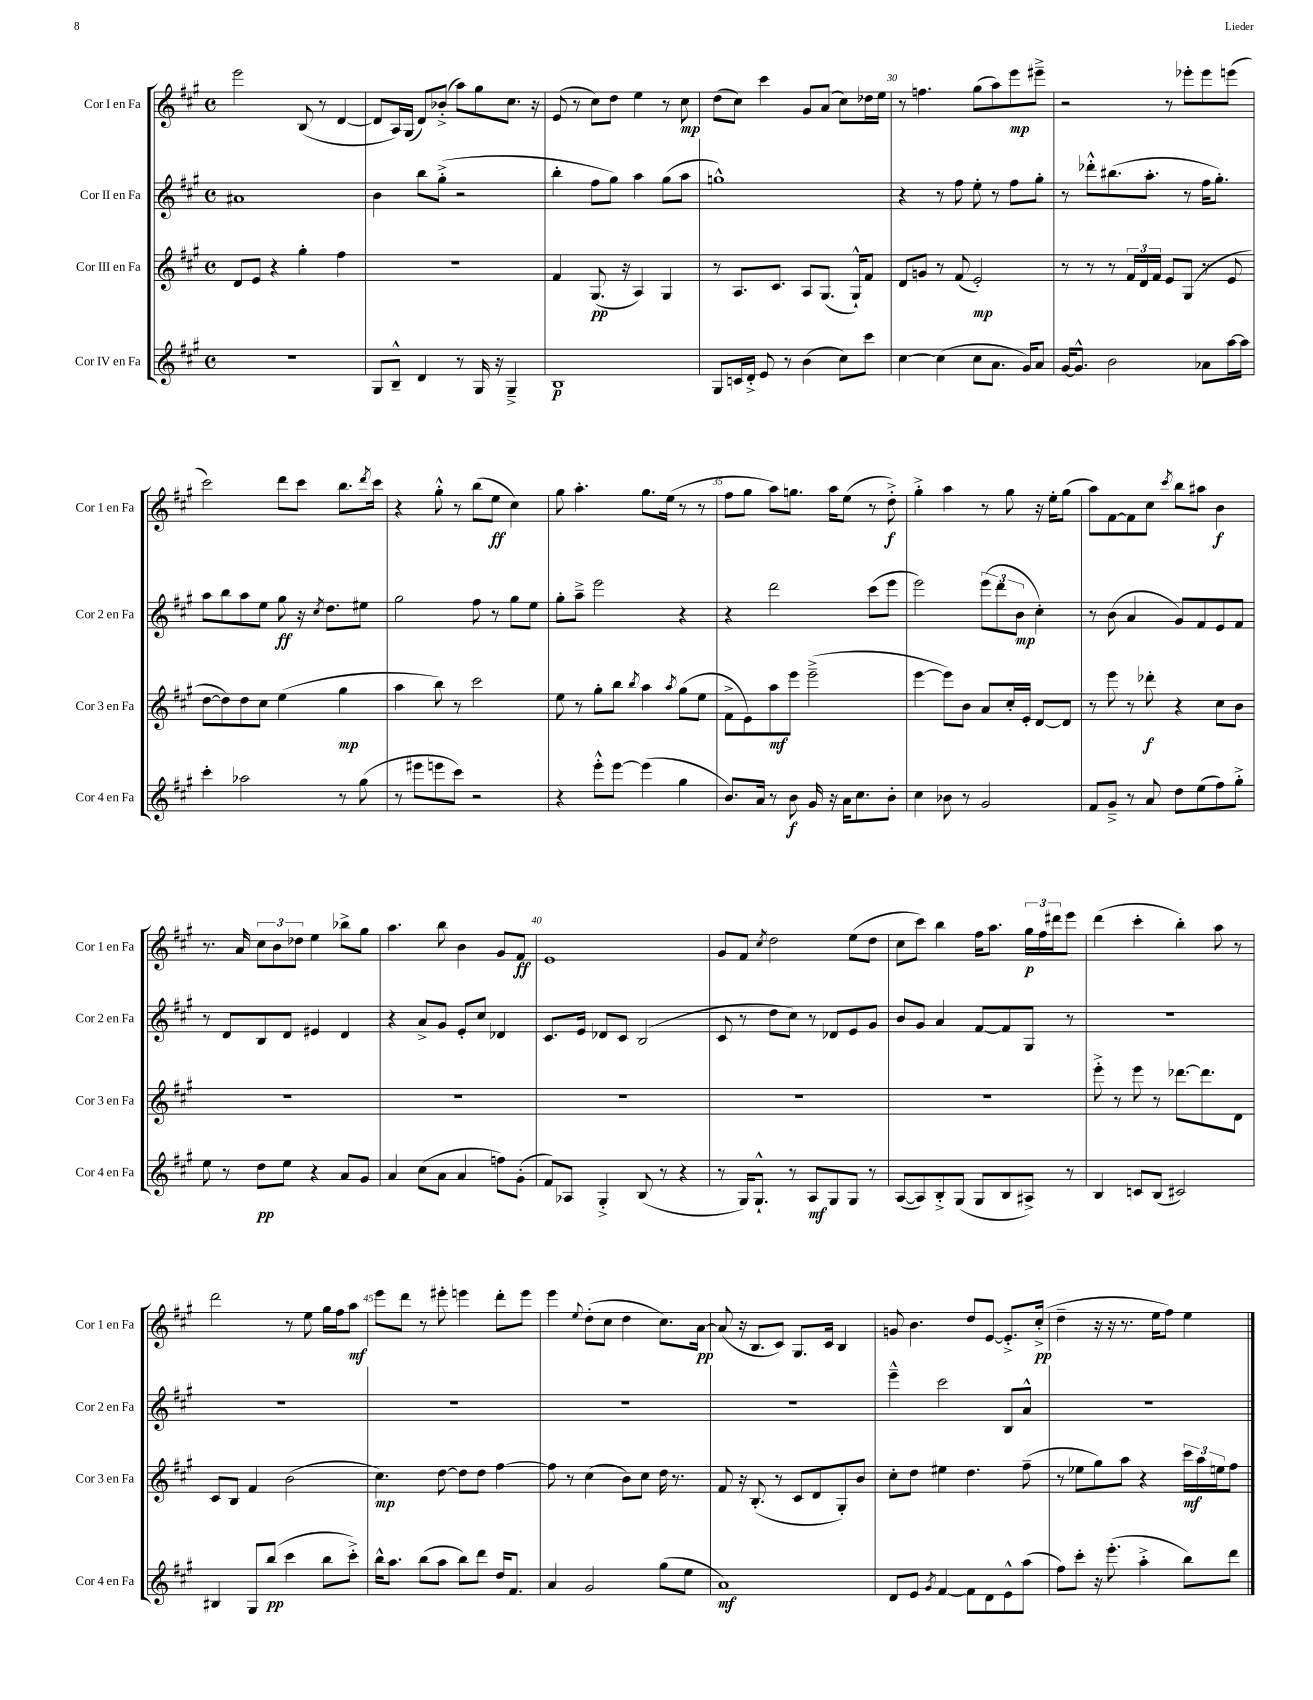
<<
\new StaffGroup <<
\new Staff = "s0" \with { instrumentName = "Cor I en Fa" shortInstrumentName = "Cor 1 en Fa" } {
    \clef treble \key a \major \defaultTimeSignature \time 4/4
    e'''2 b8( r8 d'4~ |
    d'8 a16) gis16( d'8) bes'8-.->( a''8) gis''8 cis''8. r16 |
    e'8( r8 cis''8) d''8 e''4 r8 cis''8\mp |
    d''8( cis''8) cis'''4 gis'8 a'8( cis''8) des''16 e''16 |
    r8 f''4. gis''8( a''8) e'''8\mp eis'''8---> |
    r2 r8 ees'''8-. ees'''8 e'''8( |
    cis'''2) d'''8 cis'''8 b''8. \acciaccatura { d'''8 } cis'''16 |
    r4 gis''8-.-^ r8 b''8( e''8\ff cis''4) |
    gis''8 a''4.-. gis''8. e''16( r8 r8 |
    fis''8 gis''8 a''8) g''8. a''16 e''8( r8 d''8-.->\f) |
    gis''4-.-> a''4 r8 gis''8 r16 e''16-. gis''8( |
    a''8) fis'8~ fis'8 cis''8 \acciaccatura { cis'''8 } b''8 ais''8 b'4\f |
    r8. a'16 \tuplet 3/2 { cis''8 b'8 des''8 } e''4 bes''8-> gis''8 |
    a''4. b''8 b'4 gis'8 fis'8\ff |
    e'1 |
    gis'8 fis'8 \acciaccatura { cis''8 } d''2 e''8( d''8 |
    cis''8 cis'''8) b''4 fis''16 a''8. \tuplet 3/2 { gis''16\p fis''16 dis'''16 } e'''8 |
    d'''4( cis'''4-. b''4-.) a''8 r8 |
    d'''2 r8 e''8 gis''16 fis''16 a''8\mf |
    e'''8 d'''8 r8 eis'''8-. e'''4 d'''8-. e'''8 |
    e'''4 \appoggiatura { e''8 } d''8-.( cis''8 d''4 cis''8.) a'16~\pp |
    a'8( r16 b8. cis'8) gis8. cis'16 b4 |
    g'8 b'4. d''8 e'8~ e'8.-.-> cis''16-.->\pp( |
    d''4-- r16 r16 r8. e''16 fis''8) e''4 \bar "|." |
}
\new Staff = "s1" \with { instrumentName = "Cor II en Fa" shortInstrumentName = "Cor 2 en Fa" } {
    \clef treble \key a \major \defaultTimeSignature \time 4/4
    ais'1 |
    b'4 b''8 gis''8-.->( r2 |
    b''4-. fis''8 gis''8) a''4 gis''8( a''8 |
    g''1-^) |
    r4 r8 fis''8 e''8-. r8 fis''8 gis''8-. |
    r8 des'''8-.-^ bis''8.( a''8.-. r8 fis''16 gis''8.-.) |
    a''8 b''8 a''8 e''8 gis''8\ff r16 \acciaccatura { cis''8 } d''8. eis''8 |
    gis''2 fis''8 r8 gis''8 e''8 |
    gis''8-. a''8---> e'''2 r4 |
    r4 d'''2 cis'''8( e'''8 |
    e'''2) \tuplet 3/2 { e'''8( d'''8 b'8\mp } cis''4-.) |
    r8 b'8( a'4 gis'8) fis'8 e'8 fis'8 |
    r8 d'8 b8 d'8 eis'4 d'4 |
    r4 a'8-> gis'8 e'8-. cis''8 des'4 |
    cis'8. e'16 des'8 cis'8 b2( |
    cis'8 r8 d''8 cis''8) r8 des'8 e'8 gis'8 |
    b'8 gis'8 a'4 fis'8~ fis'8 gis8 r8 |
    R1 |
    R1 |
    R1 |
    R1 |
    R1 |
    e'''4---^ cis'''2 b8 a'8-^ |
    r1 \bar "|." |
}
\new Staff = "s2" \with { instrumentName = "Cor III en Fa" shortInstrumentName = "Cor 3 en Fa" } {
    \clef treble \key a \major \defaultTimeSignature \time 4/4
    d'8 e'8 r4 gis''4-. fis''4 |
    R1 |
    fis'4 gis8.\pp( r16 a4) gis4 |
    r8 a8. cis'8. a8 gis8.( gis16-!-^) fis'8 |
    d'8 g'8 r8 fis'8( e'2-.\mp) |
    r8 r8 r8 \tuplet 3/2 { fis'16 d'16 fis'16 } e'8 gis8( r8 e'8 |
    d''8~ d''8) d''8 cis''8 e''4( gis''4\mp |
    a''4 b''8) r8 cis'''2 |
    e''8 r8 gis''8-. b''8 \acciaccatura { b''8 } a''4 \acciaccatura { a''8 } gis''8( e''8 |
    fis'8-> e'8) a''8\mf e'''8 e'''2--->( |
    e'''4~ e'''8) b'8 a'8 cis''16-. e'16-. d'8~ d'8 |
    r8 e'''8 r8 des'''8-.\f r4 cis''8 b'8 |
    R1 |
    R1 |
    R1 |
    R1 |
    R1 |
    e'''8-.-> r8 e'''8 r8 des'''8.~ des'''8. d'8 |
    cis'8 b8 fis'4 b'2( |
    cis''4.\mp) d''8~ d''8 d''8 fis''4~ |
    fis''8 r8 cis''4( b'8) cis''8 d''16 r8. |
    fis'8 r16 b8.-.( r8 cis'8 d'8 gis8-.) b'8 |
    cis''8-. d''8 eis''4 d''4. fis''8--( |
    r8 ees''8 gis''8) a''8 r4 \tuplet 3/2 { cis'''16\mf a''16 e''16 } fis''8 \bar "|." |
}
\new Staff = "s3" \with { instrumentName = "Cor IV en Fa" shortInstrumentName = "Cor 4 en Fa" } {
    \clef treble \key a \major \defaultTimeSignature \time 4/4
    R1 |
    gis8 b8---^ d'4 r8 gis16 r16 gis4---> |
    b1\p |
    gis8 c'16 d'16-.-> e'8 r8 b'4( cis''8) cis'''8 |
    cis''4~ cis''4( cis''8 a'8. gis'16) a'8 |
    gis'16~ gis'8.-^ b'2 aes'8 a''16~ a''16 |
    cis'''4-. aes''2 r8 gis''8( |
    r8 eis'''8 e'''8 cis'''8) r2 |
    r4 e'''8-.-^ e'''8~ e'''4( gis''4 |
    b'8.) a'16 r8 b'8\f gis'16 r16 a'16 cis''8. b'8-. |
    cis''4 bes'8 r8 gis'2 |
    fis'8 gis'8---> r8 a'8 d''8 e''8( fis''8) gis''8-.-> |
    e''8 r8 d''8\pp e''8 r4 a'8 gis'8 |
    a'4 cis''8( a'8 a'4 f''8) gis'8-.( |
    fis'8) aes8 gis4-.-> b8( r8 r4 |
    r8 gis16) gis8.-!-^ r8 a8\mf gis8 gis8 r8 |
    a8~( a8) b8-.-> gis8( gis8 b8 ais8->) r8 |
    b4 c'8 b8( cis'2) |
    bis4 gis8 b''8\pp( cis'''4 b''8 cis'''8-.->) |
    b''16-^ a''8. b''8( a''8 b''8) d'''8 d''16 fis'8. |
    a'4 gis'2 gis''8( e''8 |
    a'1\mf) |
    d'8 e'8 \acciaccatura { gis'8 } fis'4~ fis'8 d'8 e'8-^ a''8( |
    fis''8) cis'''8-. r16 e'''8.-.( a''4-.-> b''8) d'''8 \bar "|." |
}
>>
>>
\layout { \context { \Score currentBarNumber = #26 \override BarNumber.break-visibility = ##(#f #t #t) barNumberVisibility = #(every-nth-bar-number-visible 5) } }
